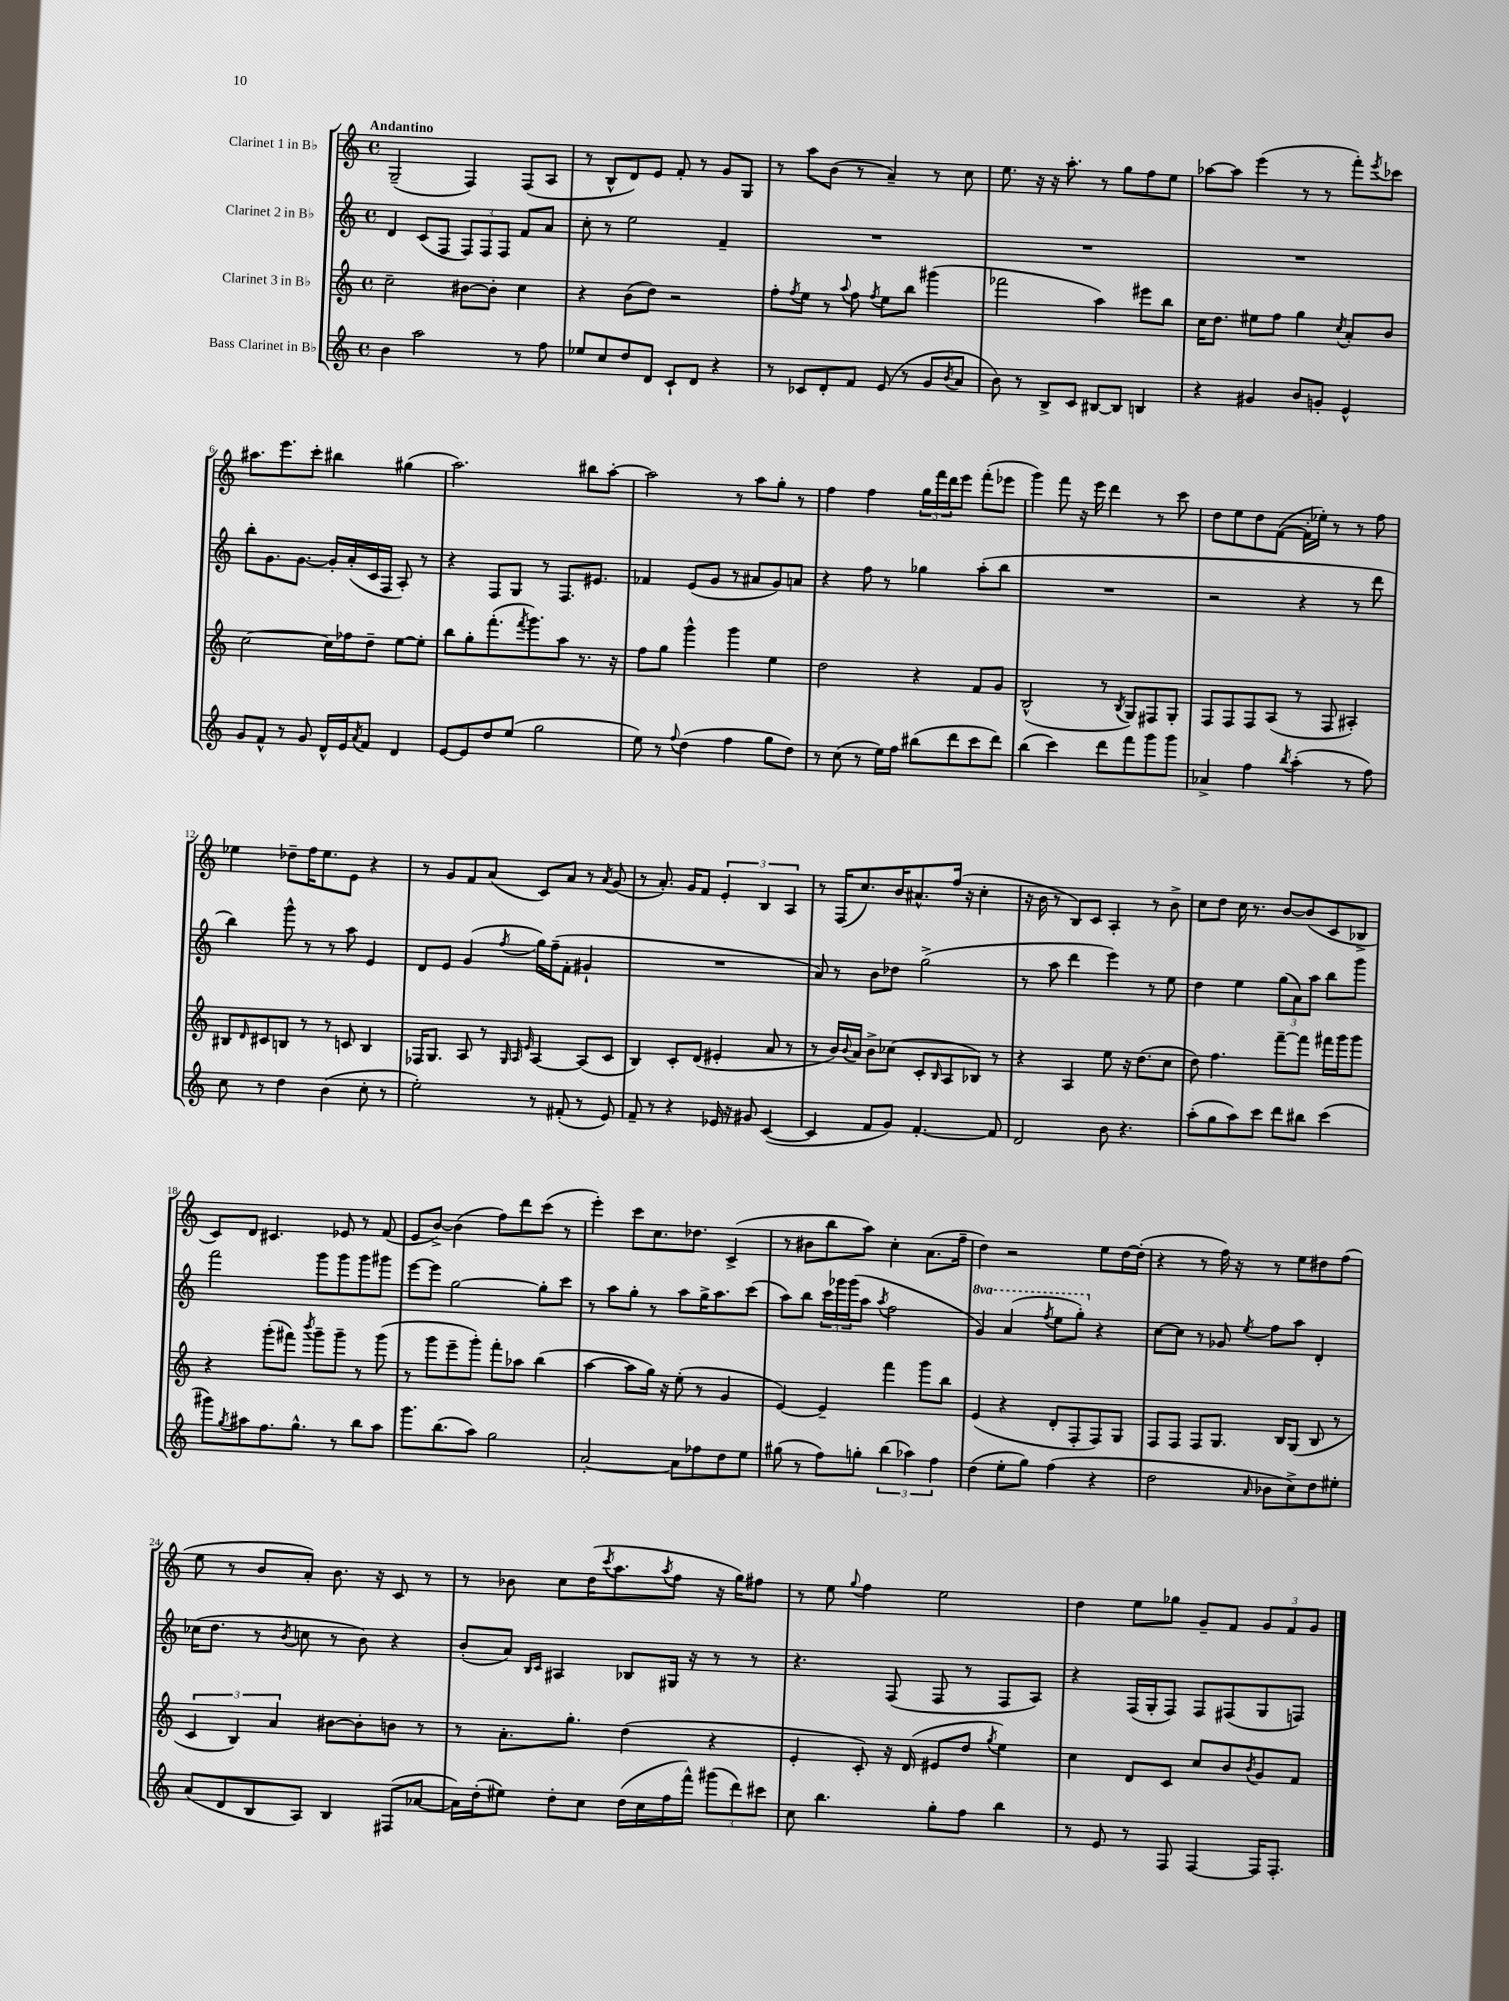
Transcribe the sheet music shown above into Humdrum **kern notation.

**kern	**kern	**kern	**kern
*staff4	*staff3	*staff2	*staff1
*clefG2	*clefG2	*clefG2	*clefG2
*k[]	*k[]	*k[]	*k[]
*M4/4	*M4/4	*M4/4	*M4/4
*met(c)	*met(c)	*met(c)	*met(c)
4b	2cc~	4d	(2G~
2aa	.	(8c	.
.	.	8F	.
.	[8b#	12F)	4F)
.	.	12F	.
.	8b#']	.	.
.	.	12F	.
8r	4cc	8f	(8F
8ff	.	8a	8A
=	=	=	=
8ee-	4r	8cc'	8r
8cc	.	8r	8B^^
8dd	(8b	2ee	8d)
8d	8dd)	.	8e
8c`	2r	.	8f'
8d	.	.	8r
4r	.	4f~	8g
.	.	.	8G
=	=	=	=
8r	8ff'	1r	8r
.	8qff	.	.
8c-	8ee	.	8aa
8d'	8r	.	(8b
.	8qqaa	.	.
8f	8ff	.	8r
.	8qff	.	.
(8e	8ee	.	4a~)
8r	8bb	.	.
8g	(4ggg#	.	8r
8qb	.	.	.
8a	.	.	8cc
=	=	=	=
8b)	2fff-	1r	8.ee
8r	.	.	.
.	.	.	16r
8B^	.	.	16r
.	.	.	8.aa'
8c	.	.	.
[8B#	4aa)	.	8r
8B#]	.	.	8gg
4B	8eee#	.	8ff
.	8bb	.	8ee
=	=	=	=
4r	16cc	1r	[8aa-
.	8.dd	.	.
.	.	.	8aa-]
4g#	8ee#	.	(4eee
.	8ff	.	.
8b	4gg	.	8r
8g'	.	.	8r
.	8qcc	.	.
4e^^	8a'	.	8fff')
.	.	.	8qeee
.	8b	.	8ccc-
=	=	=	=
8g	[2cc	8bb'	8.aa#
8f^^	.	8.g	.
.	.	.	8.eee
8r	.	.	.
.	.	[8.g	.
8g	.	.	8ccc'
16d^^	16cc]	16g']	4bb#
16e	16ff-	(16a'	.
8qa	.	.	.
8f	8dd~	16c	.
.	.	16F	.
4d	[8ee	8A')	(4gg#
.	8ee']	8r	.
=	=	=	=
[8e	8bb	4r	2.aa)
8e]	8gg'	.	.
8dd	(8.fff'	8F	.
(8ee	.	8G	.
.	8qfff	.	.
.	8.ggg)	.	.
2gg	.	8r	.
.	8aa	8.F	.
.	8.r	.	8bb#
.	.	8.e#	.
.	.	.	[8aa'
.	16r	.	.
=	=	=	=
8ee)	8ff	4f-	2aa]
8r	8gg	.	.
8qqff	.	.	.
(4dd	4ggg^^	(8e	.
.	.	8g	.
4ff	4ggg	8r	8r
.	.	8a#	8aa
8gg	4ee	8g)	8gg'
8dd)	.	8a	8r
=	=	=	=
8r	2dd	4r	4ff
(8cc	.	.	.
8r	.	8ff	4ff
16ee)	.	8r	.
16ff	.	.	.
(8bb#	4r	4gg-	24gg
.	.	.	24fff
.	.	.	24ddd
8ddd	.	.	8eee
8ccc	8f	(8aa'	(8fff'
8ddd)	8g	8bb	8eee-
=	=	=	=
(4bb	(2B^^	1r	4ggg)
4ccc)	.	.	8fff
.	.	.	16r
.	.	.	16eee
8ddd	8r	.	4ddd
.	8qB	.	.
8fff	8G)	.	.
8ggg	8F#	.	8r
8ggg	8G'	.	8ccc
=	=	=	=
4a-^	8F	2r	8dd
.	8F	.	8ee
4ff	8F	.	8dd
.	(8A	.	([8f
8qbb	.	.	.
(4aa'	8r	4r	16f']
.	.	.	16ee-')
.	8F	.	8r
8r	4A#')	8r	8r
8ff)	.	8ddd	8ff
=	=	=	=
8cc	8B#	4bb)	4ee-
.	16qqd	.	.
8r	8c#	.	.
4dd	8B	8ggg^^	8dd-~
.	8r	8r	16ff
.	.	.	8.ee-
(4b	8r	8r	.
.	8c	8aa	8e
8cc'	4B	4e	4r
8r	.	.	.
=	=	=	=
2ee')	16F-	8d	8r
.	8.G	.	.
.	.	8e	8g
.	8A	(4g	8f
.	8r	.	(8a
.	32qqG	.	.
.	32qqA	.	.
.	32qqe	8qff	.
8r	[4A	16gg)	8c)
.	.	(16ff~	.
(8f#'	.	8f'	8a
8r	(8A]	4g#`	8r
.	.	.	8qa
8e)	8c	.	(8g
=	=	=	=
8f~	4B)	1r	8r
8r	.	.	8.a')
4r	8c'	.	.
.	.	.	16g
.	(8d	.	8f
16e-	4e#'	.	6e'
16r	.	.	.
8g#	.	.	.
.	.	.	6B
([4c	8a	.	.
.	.	.	6A
.	8r	.	.
=	=	=	=
4c]	8r	8a)	8r
.	16b)	8r	(16F
.	8qqb	.	.
.	16a	.	8.cc)
8f	8b^	8b	.
8g)	(8cc-	8dd-	16b
.	.	.	8.a#^^
[4.f'	8c'	(2gg^	.
.	16qqB	.	.
.	8A	.	(16ff
.	.	.	16r
.	8B-)	.	4cc'
8f]	8r	.	.
=	=	=	=
2d	4r	8r	16r
.	.	.	16b
.	.	8aa	8r
.	4A	4ddd	8B)
.	.	.	8c
8b	8ee	4eee)	4A'
4.r	16r	.	.
.	(8.dd	.	.
.	.	8r	8r
.	8cc	8ee	8b^
=	=	=	=
(8aa'	8dd)	4dd	8cc
8gg	4.ff	.	8dd
8aa)	.	4ee	16cc
.	.	.	8.r
8ccc	.	.	.
8ddd	[8fff~	(12gg	[8b
.	.	12a)	.
8bb#	8fff]	.	(8b]
.	.	12aa	.
(4ccc	16fff#	8bb	8c
.	16ggg	.	.
.	8ggg	8ggg	8B-^
=	=	=	=
8ggg#)	4r	2fff	8c)
8qgg	.	.	.
8aa#	.	.	8d
8.ff	(8ggg'	.	4.c#
.	8fff#)	.	.
8.gg^^	.	.	.
.	8qbbb	.	.
.	8ggg~	8ggg	.
8r	8ggg~	8ggg	8e-
8bb	8r	8ggg	8r
8aa#	(8ggg	8ggg#	(8f
=	=	=	=
8.ggg	8r	[8eee	8e
.	8ggg	8eee]	[8b^)
(8.bb	.	.	.
.	8eee~	[2gg	(4b]
8aa)	8ggg')	.	.
2gg	8fff'	.	8ff)
.	8aa-	.	8ddd
.	(4bb	8gg']	(8ccc
.	.	8ccc	8r
=	=	=	=
[2a'	[4aa	8r	4eee')
.	.	8aa	.
.	8aa]	8gg'	8ccc
.	16gg)	8r	8.cc
.	16r	.	.
8a]	(8ee'	8aa	.
.	.	.	8.dd-
8ff-	8r	16gg^	.
.	.	8.aa	.
8dd	4g	.	(4c^
8ee	.	(8ccc	.
=	=	=	=
(8gg#	[4e)	8aa)	8r
8r	.	8bb	8b#
8ff)	4e~]	24ccc	8bb
.	.	24ggg-	.
.	.	(24ggg-	.
8gg'	.	8aa	8aa)
.	.	8qaa	.
(6bb	4fff	2ff	4cc'
6aa-)	.	.	.
.	8ggg	.	(8.a
6ff	.	.	.
.	8bb	.	.
.	.	.	16ff~
=	=	=	=
(4dd	(4e	4gg)	4dd)
8ee'	4r	(4aa	2r
8gg)	.	.	.
.	.	8qfff	.
(4ff	8d'	8eee	.
.	8F'	8ggg')	.
4r	8F)	4r	8ee
.	8G	.	[16dd
.	.	.	(16dd']
=	=	=	=
2dd	8F	[8cc	4r
.	8F	8cc]	.
.	8F	8r	8r
.	8.G	8g-	16ff)
.	.	.	16r
16qqa	.	8qee	.
8b-	.	8ff	8r
.	16B	.	.
8cc^)	(8G	8aa	8ee
8dd	8B	4d'	8dd#
8ee#'	8r	.	(8ff
=	=	=	=
(8a	6c	(16cc-	8ee
.	.	8.dd	.
8d	.	.	8r
.	6B)	.	.
8B	.	8r	8b
.	6a	.	.
.	.	8qb	.
8A)	.	8cc	8a')
4B	[8b#	8r	8.b
.	8b#']	8b)	.
.	.	.	16r
(8F#	8b	4r	8c
[8a-	8r	.	8r
=	=	=	=
16a-])	8r	(8b'	8r
(16dd'	.	.	.
8ee#)	8.a'	8a)	8b-
.	.	16qqB	.
.	.	16qqc	.
8dd'	.	4A#	8cc
.	8.gg'	.	.
8cc	.	.	(16dd
.	.	.	8qccc
.	.	.	8.aa
(16dd	(4dd	8B-	.
16cc	.	.	.
.	.	.	8qaa
16ff	.	16G#	8ff
16fff^^)	.	16r	.
(12ggg#	4r	8r	16r
.	.	.	16gg)
12ddd)	.	.	.
.	.	8r	8ff#
12ccc#	.	.	.
=	=	=	=
8cc	4e'	4.r	8r
4.bb	.	.	8ee
.	.	.	8qqgg
.	8c')	.	4ff
.	16r	(8F	.
.	(16d	.	.
8gg'	8e#	8F	2ee
8ff	8dd	8r	.
.	8qgg	.	.
4bb	4ee)	8F	.
.	.	8A)	.
=	=	=	=
8r	4cc	4r	4dd
8e	.	.	.
8r	8d	(16F	8ee
.	.	16G'	.
8F	8c	8F)	8gg-
[4F	8cc	8F	8g~
.	8b	(8F#	8f
.	8qb	.	.
16F]	8g	8G	12g
8.F'	.	.	.
.	.	.	12f
.	8f	8F)	.
.	.	.	12g
==	==	==	==
*-	*-	*-	*-
